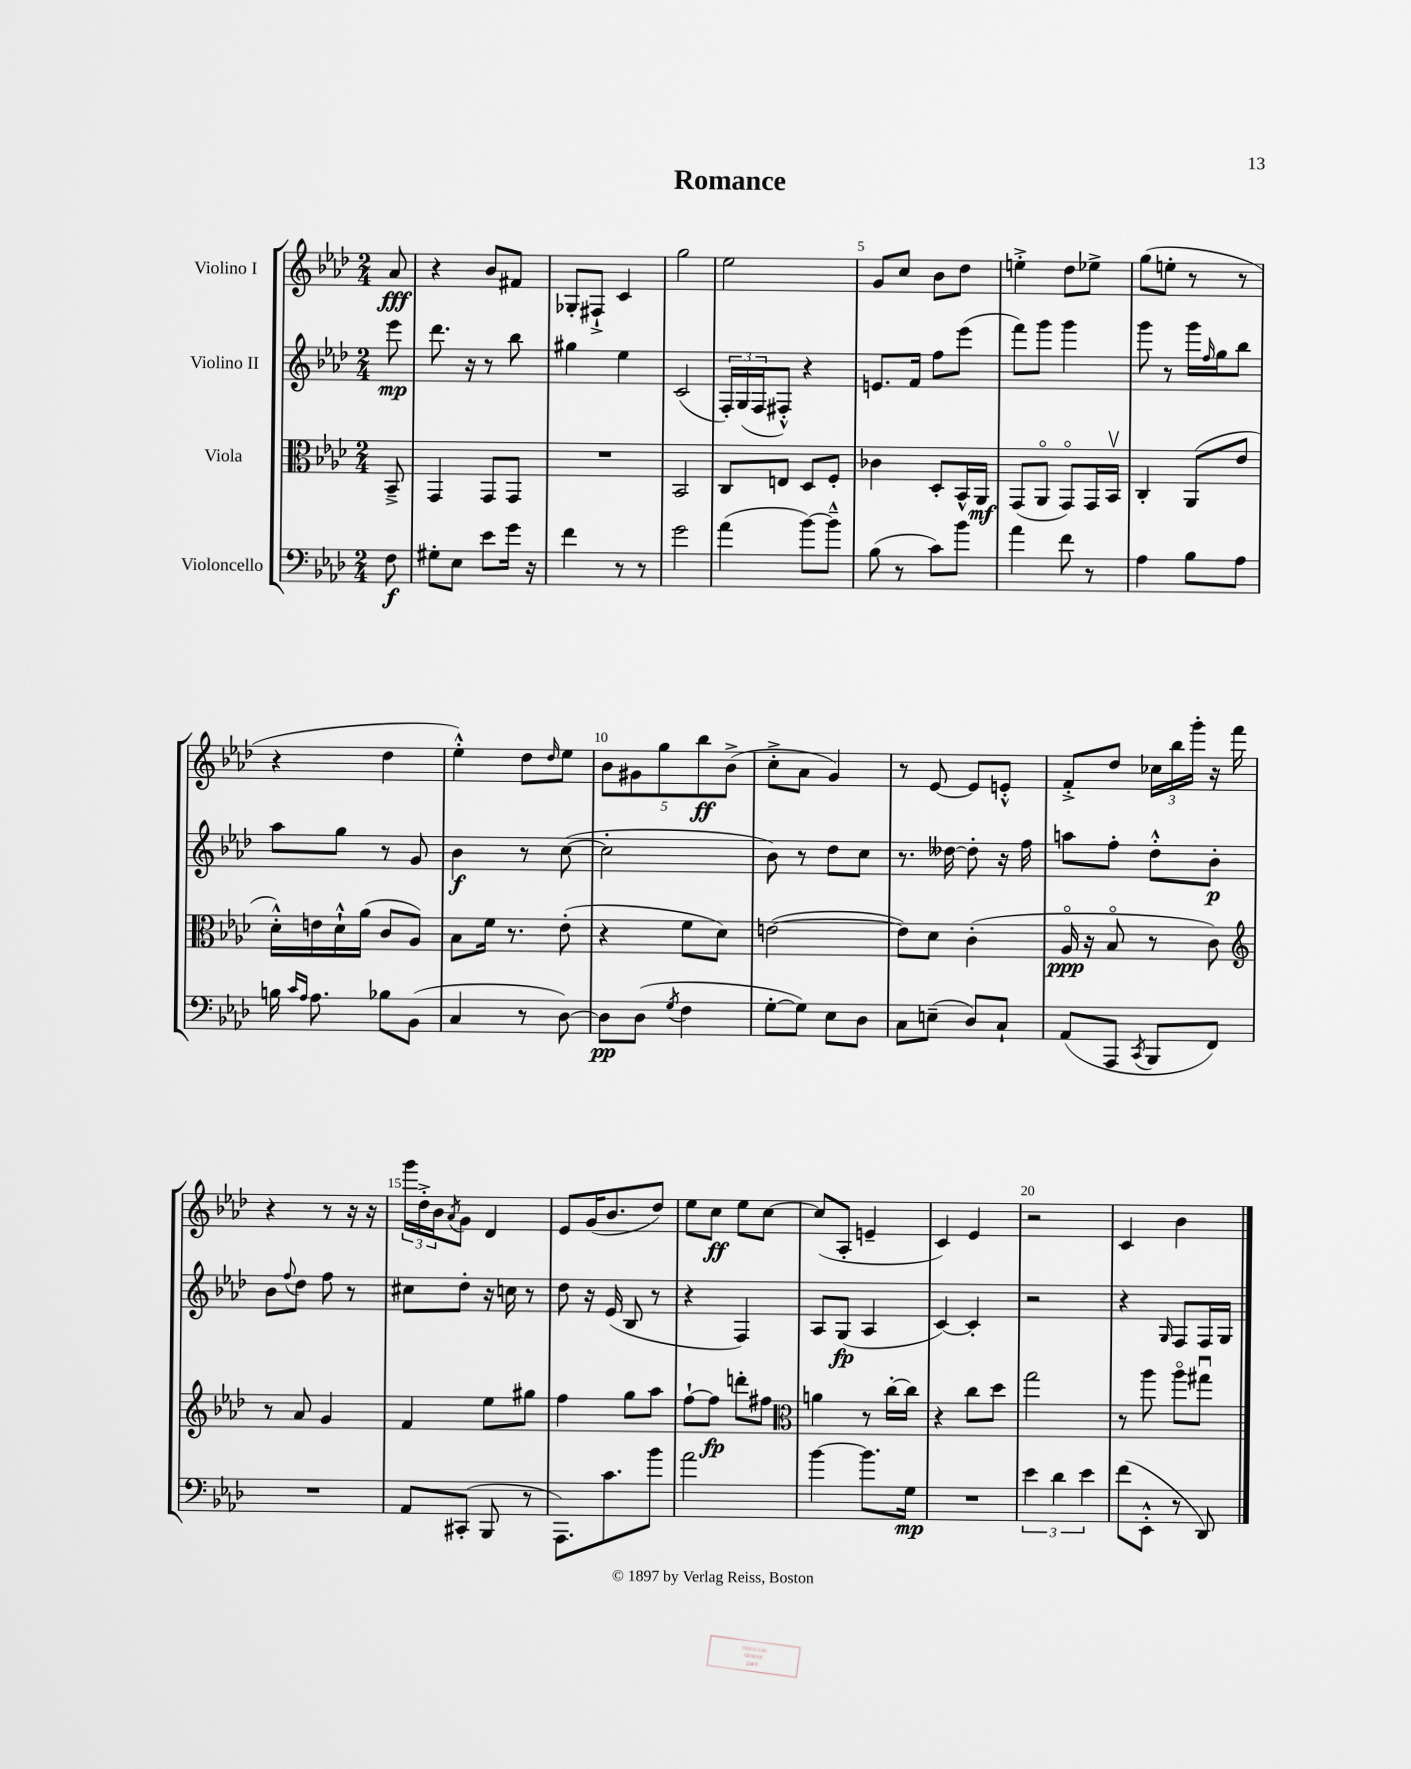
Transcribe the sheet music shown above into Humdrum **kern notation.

**kern	**kern	**kern	**kern
*staff4	*staff3	*staff2	*staff1
*clefF4	*clefC3	*clefG2	*clefG2
*k[b-e-a-d-]	*k[b-e-a-d-]	*k[b-e-a-d-]	*k[b-e-a-d-]
*M2/4	*M2/4	*M2/4	*M2/4
8F	8BB-~^	8eee-	8a-
=	=	=	=
8G#'	4GG	8.ddd-	4r
8E-	.	.	.
.	.	16r	.
8e-	8GG	8r	8b-
16g	8GG	8bb-	8f#
16r	.	.	.
=	=	=	=
4f	2r	4gg#	8G-'
.	.	.	8F#`^
8r	.	4ee-	4c
8r	.	.	.
=	=	=	=
2g	2BB-	(2c	2gg
=	=	=	=
(4a-	8C	24F')	2ee-
.	.	(24G	.
.	.	24F	.
.	8E	8F#'^^)	.
[8b-)	8D-	4r	.
8b-~^^]	8F'	.	.
=	=	=	=
(8B-	4c-	8.e	8g
8r	.	.	8cc
.	.	16f	.
8c)	8D-'	8ff	8b-
8b-	16BB-^^	(8eee-	8dd-
.	16AA-	.	.
=	=	=	=
4a-	(8GG	8fff)	4ee'^
.	8AA-o	8ggg	.
8f	8GGo)	4ggg	8dd-
8r	16GG	.	8ee-^
.	16BB-v	.	.
=	=	=	=
4A-	4C'	8ggg	(8gg
.	.	8r	8ee'
8B-	(8AA-	16ggg	8r
.	.	16qqff	.
.	.	16gg	.
8A-	8e-	8bb-	8r
=	=	=	=
16B	16d-'^^)	8aa-	4r
16qqc	.	.	.
16qqA-	.	.	.
8.A-	16e	.	.
.	16d-`^^	8gg	.
.	(16a-	.	.
8B-	8c	8r	4dd-
(8BB-	8A-)	8g	.
=	=	=	=
4C	8B-	4b-	4ee-'^^)
.	16f	.	.
.	8.r	.	.
8r	.	8r	8dd-
.	.	.	16qqdd-
[8D-)	(8e-'	([8cc	8ee-
=	=	=	=
8D-]	4r	2cc']	10b-
.	.	.	10g#
(8D-	.	.	.
.	.	.	10gg
8qG	.	.	.
4F	8f	.	.
.	.	.	10bb-
.	8d-)	.	.
.	.	.	(10b-^
=	=	=	=
[8G'	([2e	8b-)	8cc'^
8G])	.	8r	8a-
8E-	.	8dd-	4g)
8D-	.	8cc	.
=	=	=	=
8C	8e])	8.r	8r
(8E~	8d-	.	[8e-
.	.	[16dd--	.
8D-)	(4c'	8dd--']	8e-]
8C`	.	16r	8e'^^
.	.	16ff	.
=	=	=	=
(8AA-	16A-o	8aa	8f'^
.	16r	.	.
8AAA-	8B-o	8ff'	8dd-
8qCC	.	.	.
8BBB-	8r	8dd-'^^	24cc-
.	.	.	24bb-
.	.	.	24ggg'
8FF)	8c)	8b-'	16r
.	.	.	16fff
=	=	=	=
*	*clefG2	*	*
2r	8r	8b-	4r
.	.	8qqff	.
.	8a-	8dd-	.
.	4g	8ff	8r
.	.	8r	16r
.	.	.	16r
=	=	=	=
8AA-	4f	8cc#	24ggg
.	.	.	24dd-'^
.	.	.	24b-
.	.	.	8qa-
(8CC#'	.	8dd-'	8g
8BBB-	8ee-	16r	4d-
.	.	16cc	.
8r	8gg#	8r	.
=	=	=	=
8.AAA-)	4ff	8dd-	8e-
.	.	16r	(16g
8.c	.	(16e-	8.b-
.	8gg	8B-	.
8b-	8aa-	8r	8dd-)
=	=	=	=
2a-	[8ff`	4r	8ee-
.	8ff]	.	8cc
.	8ddd'	4F)	8ee-
.	8ff#	.	[8cc
=	=	=	=
*	*clefC3	*	*
[4b-	4a	8A-	(8cc]
.	.	(8G	8A-'
8.b-]	8r	4A-	4e~
.	[16cc'	.	.
16G	16cc]	.	.
=	=	=	=
2r	4r	[4c)	4c)
.	8cc	4c']	4e-
.	8dd-	.	.
=	=	=	=
6e-	2gg	2r	2r
6d-	.	.	.
6e-	.	.	.
=	=	=	=
(8f	8r	4r	4c
8EE-'^^	8aa-	.	.
.	.	16qqG	.
8r	8aa-o	8F	4b-
8DD-)	8gg#u	16F	.
.	.	16G	.
==	==	==	==
*-	*-	*-	*-
